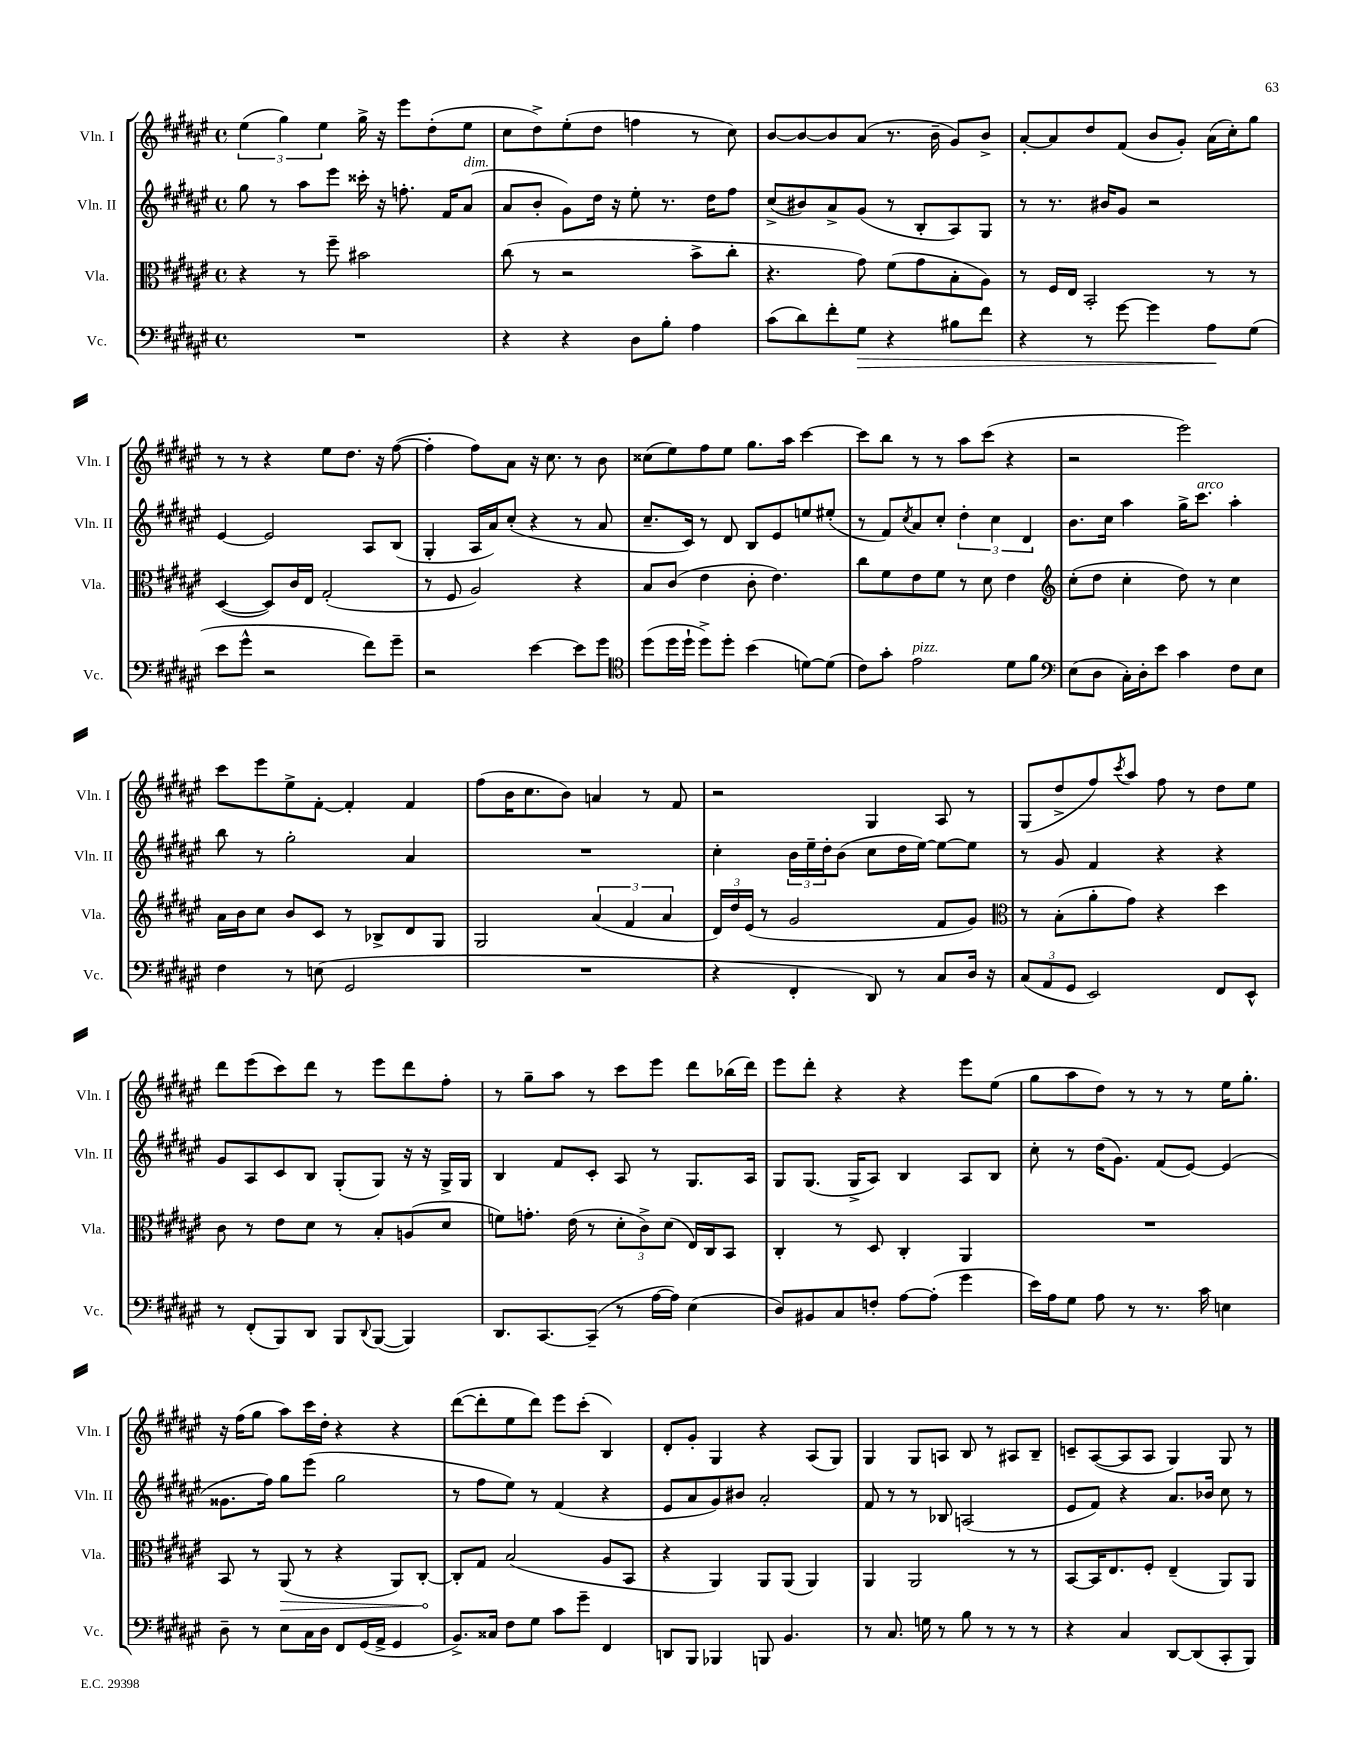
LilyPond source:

<<
\new StaffGroup <<
\new Staff = "s0" \with { instrumentName = "Vln. I" shortInstrumentName = "Vln. I" } {
    \clef treble \key fis \major \defaultTimeSignature \time 4/4
    \tuplet 3/2 { eis''4( gis''4) eis''4 } gis''16-> r16 eis'''8 dis''8-.( eis''8 |
    cis''8 dis''8->) eis''8-.( dis''8 f''4 r8 cis''8) |
    b'8~ b'8~ b'8 ais'8( r8. b'16-- gis'8) b'8-> |
    ais'8~-. ais'8 dis''8 fis'8( b'8 gis'8-.) ais'16( cis''16-.) gis''8 |
    r8 r8 r4 eis''8 dis''8. r16 fis''8~( |
    fis''4-. fis''8) ais'8 r16 cis''8. r8 b'8 |
    cisis''8( eis''8) fis''8 eis''8 gis''8. ais''16 cis'''4~ |
    cis'''8 b''8 r8 r8 ais''8 cis'''8( r4 |
    r2 eis'''2) |
    cis'''8 eis'''8 eis''8-> fis'8~-. fis'4-. fis'4 |
    fis''8( b'16 cis''8. b'8) a'4 r8 fis'8 |
    r2 gis4 ais8 r8 |
    gis8( dis''8-> fis''8) \acciaccatura { cis'''8 } ais''8 fis''8 r8 dis''8 eis''8 |
    dis'''8 eis'''8( cis'''8) dis'''8 r8 eis'''8 dis'''8 fis''8-. |
    r8 gis''8-- ais''8 r8 cis'''8 eis'''8 dis'''8 bes''16( dis'''16) |
    eis'''8 dis'''8-. r4 r4 eis'''8 eis''8( |
    gis''8 ais''8 dis''8) r8 r8 r8 eis''16 gis''8.-. |
    r16 fis''16( gis''8 ais''8) cis'''16 dis''16-. r4 r4 |
    dis'''8~( dis'''8-. eis''8 dis'''8) eis'''8 cis'''8-.( b4) |
    dis'8-. gis'8-. gis4 r4 ais8( gis8) |
    gis4 gis8 a8 b8 r8 ais8 b8-- |
    c'8-- ais8~( ais8 ais8 gis4) gis8 r8 \bar "|." |
}
\new Staff = "s1" \with { instrumentName = "Vln. II" shortInstrumentName = "Vln. II" } {
    \clef treble \key fis \major \defaultTimeSignature \time 4/4
    gis''8 r8 ais''8 eis'''8 cisis'''16-. r16 f''8.-. fis'16 ais'8^\markup { \italic "dim." }( |
    ais'8 b'8-. gis'8) dis''16 r16 eis''8-. r8. dis''16 fis''8 |
    cis''8->( bis'8) ais'8-> gis'8( r8 b8-. ais8) gis8 |
    r8 r8. bis'16 gis'8 r2 |
    eis'4~ eis'2 ais8 b8( |
    gis4-. ais16 ais'16) cis''8-.( r4 r8 ais'8 |
    cis''8.-- cis'16) r8 dis'8 b8 eis'8 e''8 eis''8-.( |
    r8 fis'8) \acciaccatura { cis''8 } ais'8 cis''8-. \tuplet 3/2 { dis''4-. cis''4 dis'4 } |
    b'8. cis''16 ais''4 gis''16-> cis'''8.^\markup { \italic "arco" } ais''4-. |
    b''8 r8 gis''2-. ais'4 |
    R1 |
    cis''4-. \tuplet 3/2 { b'16 eis''16-- dis''16-. } b'8( cis''8 dis''16 eis''16~) eis''8~ eis''8 |
    r8 gis'8 fis'4 r4 r4 |
    gis'8 ais8 cis'8 b8 gis8-.( gis8) r16 r16 gis16-> gis16 |
    b4 fis'8 cis'8-. ais8 r8 gis8. ais16 |
    gis8 gis8.( gis16-> ais8) b4 ais8 b8 |
    cis''8-. r8 dis''16( gis'8.) fis'8( eis'8~) eis'4( |
    gisis'8. fis''16) gis''8 eis'''8( gis''2 |
    r8 fis''8 eis''8) r8 fis'4( r4 |
    eis'8 ais'8 gis'8) bis'8 ais'2-. |
    fis'8 r8 r8 bes8 a2( |
    eis'8 fis'8) r4 ais'8. bes'16 cis''8 r8 \bar "|." |
}
\new Staff = "s2" \with { instrumentName = "Vla." shortInstrumentName = "Vla." } {
    \clef alto \key fis \major \defaultTimeSignature \time 4/4
    r4 r8 fis''8-- bis'2 |
    cis''8( r8 r2 b'8-> cis''8-. |
    r4. gis'8) fis'8( gis'8 b8-. ais8) |
    r8 fis16 eis16 b,2-. r8 r8 |
    dis4~( dis8) cis'16 eis16 gis2-.( |
    r8 fis8 ais2) r4 |
    b8 cis'8( eis'4 cis'8-. eis'4.) |
    cis''8 fis'8 eis'8 fis'8 r8 dis'8 eis'4 |
    \clef treble cis''8-.( dis''8 cis''4-. dis''8) r8 cis''4 |
    ais'16 b'16 cis''8 b'8 cis'8 r8 bes8-> dis'8 gis8 |
    gis2 \tuplet 3/2 { ais'4( fis'4 ais'4 } |
    \tuplet 3/2 { dis'16) dis''16 eis'16( } r8 gis'2 fis'8 gis'8) |
    \clef alto r8 b8-.( ais'8-. gis'8) r4 dis''4 |
    cis'8 r8 eis'8 dis'8 r8 b8-. a8( dis'8 |
    f'8) g'8.-. eis'16( r8 \tuplet 3/2 { dis'8-. cis'8->) dis'8( } eis16) cis16 b,8 |
    cis4-. r8 dis8 cis4-. ais,4 |
    R1 |
    b,8 r8 \once \override Hairpin.circled-tip = ##t ais,8\>( r8 r4 ais,8) cis8~-.\! |
    cis8-. gis8 b2( ais8 b,8 |
    r4 ais,4) ais,8 ais,8( ais,4) |
    ais,4 ais,2 r8 r8 |
    b,8~ b,16 eis8. fis8-. eis4--( ais,8) ais,8 \bar "|." |
}
\new Staff = "s3" \with { instrumentName = "Vc." shortInstrumentName = "Vc." } {
    \clef bass \key fis \major \defaultTimeSignature \time 4/4
    R1 |
    r4 r4 dis8 b8-. ais4 |
    cis'8( dis'8) fis'8-. gis8\> r4 bis8 fis'8 |
    r4 r8 gis'8~ gis'4 ais8\! gis8( |
    eis'8 gis'8-^ r2 fis'8) gis'8-- |
    r2 eis'4~ eis'8 gis'8 |
    \clef tenor dis''8( dis''16 dis''16-! dis''8->) dis''8-. b'4( d'8~) d'8( |
    cis'8) gis'8-. eis'2^\markup { \italic "pizz." } dis'8 fis'8 |
    \clef bass eis8( dis8 cis16-.) dis16-. eis'8 cis'4 fis8 eis8 |
    fis4 r8 e8( gis,2 |
    R1 |
    r4 fis,4-. dis,8) r8 cis8 dis16 r16 |
    \tuplet 3/2 { cis8( ais,8 gis,8 } eis,2) fis,8 eis,8-^ |
    r8 fis,8-.( b,,8) dis,8 b,,8 \appoggiatura { dis,8 } b,,8~( b,,4) |
    dis,8. cis,8.~ cis,8--( r8 ais16~ ais16) eis4( |
    dis8) bis,8 cis8 f8-. ais8~ ais8-.( gis'4 |
    eis'16) ais16 gis8 ais8 r8 r8. cis'16 e4 |
    dis8-- r8 eis8 cis16 dis16 fis,8 gis,16( ais,16-> gis,4 |
    b,8.->) cisis16 fis8 gis8 cis'8 gis'8-- fis,4 |
    d,8 b,,8 bes,,4 b,,8 b,4. |
    r8 cis8. g16 r8 b8 r8 r8 r8 |
    r4 cis4 dis,8~ dis,8( cis,8-. b,,8) \bar "|." |
}
>>
>>
\layout { \context { \Score \remove "Bar_number_engraver" } }
